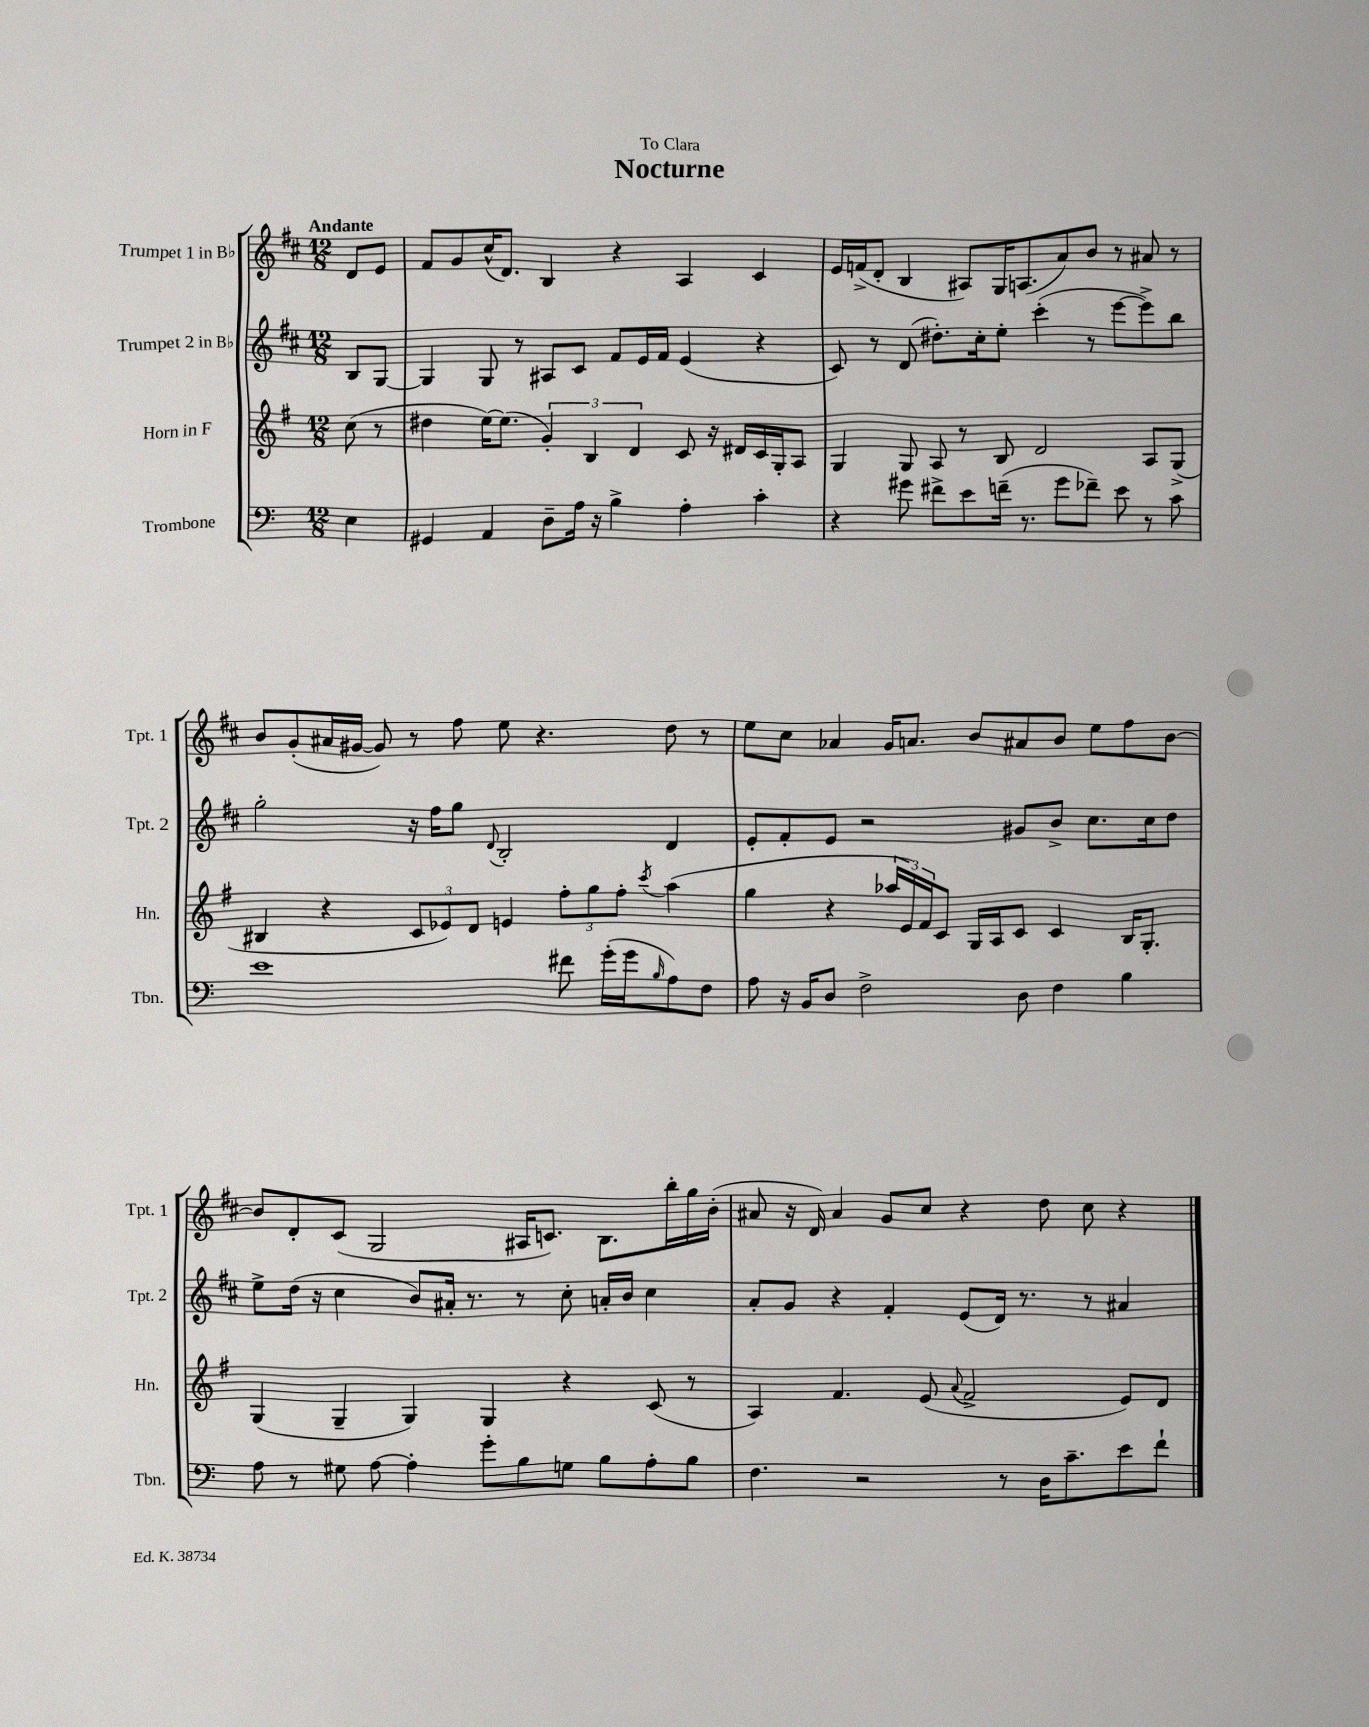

**kern	**kern	**kern	**kern
*staff4	*staff3	*staff2	*staff1
*clefF4	*clefG2	*clefG2	*clefG2
*k[]	*k[f#]	*k[f#c#]	*k[f#c#]
*M12/8	*M12/8	*M12/8	*M12/8
4E\	(8cc\	8B/L	8d/L
.	8r	[8G/J	8e/J
=	=	=	=
4GG#/	4dd#\	4G/]	8f#/L
.	.	.	8g/
4AA/	[16ee\LK)	8G/	(16cc#^^/K
.	(8.ee\]J	.	8.d/J)
.	.	8r	.
8D~\L	6g'/)	8A#/L	4B/
16A\Jk	.	8c#/J	.
.	6B/	.	.
16r	.	.	.
4B^\	.	8f#/L	4r
.	6d/	.	.
.	.	16e/L	.
.	.	16f#/JJ	.
4A'\	8c/	(4e/	4A/
.	16r	.	.
.	16d#/LL	.	.
4c'\	16c/	4r	4c#/
.	16G'/J	.	.
.	8A/J	.	.
=	=	=	=
4r	4G/	8c#/)	16e/LL
.	.	.	(16f^/J
.	.	8r	8d'/J
8g#\	8G/	(8d/	4B/
8f#^\L	8A/	8.dd#'\L)	.
8e\	8r	.	8A#/L)
.	.	16cc#'\k	.
(16f~\Jk	8B/	8ee'\J	16G/K
8.r	.	.	(8.A/
.	2d/	(4ccc#'\	.
8g#\L	.	.	8a/)
8f-~\J)	.	8r	8b/J
8e\	.	[8eee\L	8r
8r	8A/L	8eee^\])	8a#/
8c\	(8G^/J	8bb\J	8r
=	=	=	=
1e	4B#/	2gg'\	8b/L
.	.	.	(8g'/
.	4r	.	16a#/L
.	.	.	[16g#/JJ
.	.	.	8g#/])
.	12c/L	16r	8r
.	.	16ff#\LK	.
.	12e-/)	.	.
.	.	8gg\J	8ff#\
.	12d/J	.	.
.	.	8qqd/	.
.	4e/	2B'/	8ee\
.	.	.	4.r
8f#\	12ff#'\L	.	.
.	12gg\	.	.
(16g'\LL	.	.	.
.	12ff#'\J	.	.
16g\J	.	.	.
16qqB/	8qccc/	.	.
8A\)	(4aa\	4d/	8dd\
8F\J	.	.	8r
=	=	=	=
8A\	4gg\	8e'/L	8ee\L
16r	.	8f#'/	8cc#\J
16BB/LK	.	.	.
8D/J	4r	8e/J	4a-/
2F^\	.	2r	.
.	24aa-/LL	.	16g/LK
.	24e/)	.	.
.	.	.	8.a/J
.	24f#/J	.	.
.	8c/J	.	.
.	16G/LL	.	8b/L
.	16A/J	.	.
8D\	8c/J	8g#/L	8a#/
4F\	4c/	8b^/J	8b/J
.	.	8.cc#\L	8ee\L
4B\	16B/LK	.	8ff#\
.	8.G'/J	16cc#\k	.
.	.	8dd\J	[8b\J
=	=	=	=
8A\	(4G/	8ee^\L	8b/]L
8r	.	(16dd\Jk	8d'/
.	.	16r	.
8G#\	4G~/	4cc#\	(8c#/J
[8A\	.	.	2G/
4A'\]	4G/)	8b/L)	.
.	.	16a#'/Jk	.
.	.	8.r	.
8g'\L	4G/	.	.
8B\	.	8r	16A#/LK
.	.	.	8.c/J)
8G\J	4r	8cc#'\	.
8B\L	.	16a'/LL	8.B\L
.	.	16b/JJ	.
8A'\	(8c/	4cc#\	.
.	.	.	16bb'\L
8B\J	8r	.	16gg\
.	.	.	(16b'\JJ
=	=	=	=
4.F\	4A/)	8a'/L	8a#/
.	.	8g/J	16r
.	.	.	16d/)
.	4.f#/	4r	4a#/
2r	.	.	.
.	.	4f#'/	8g/L
.	(8e/	.	8cc#/J
.	8qqa/	.	.
.	2f#^/	(8e/L	4r
8r	.	16d/Jk)	.
.	.	8.r	.
16D\LK	.	.	8dd\
8.c~\	.	.	.
.	.	8r	8cc#\
8e\	8e/L)	4a#/	4r
8f`\J	8d/J	.	.
==	==	==	==
*-	*-	*-	*-
